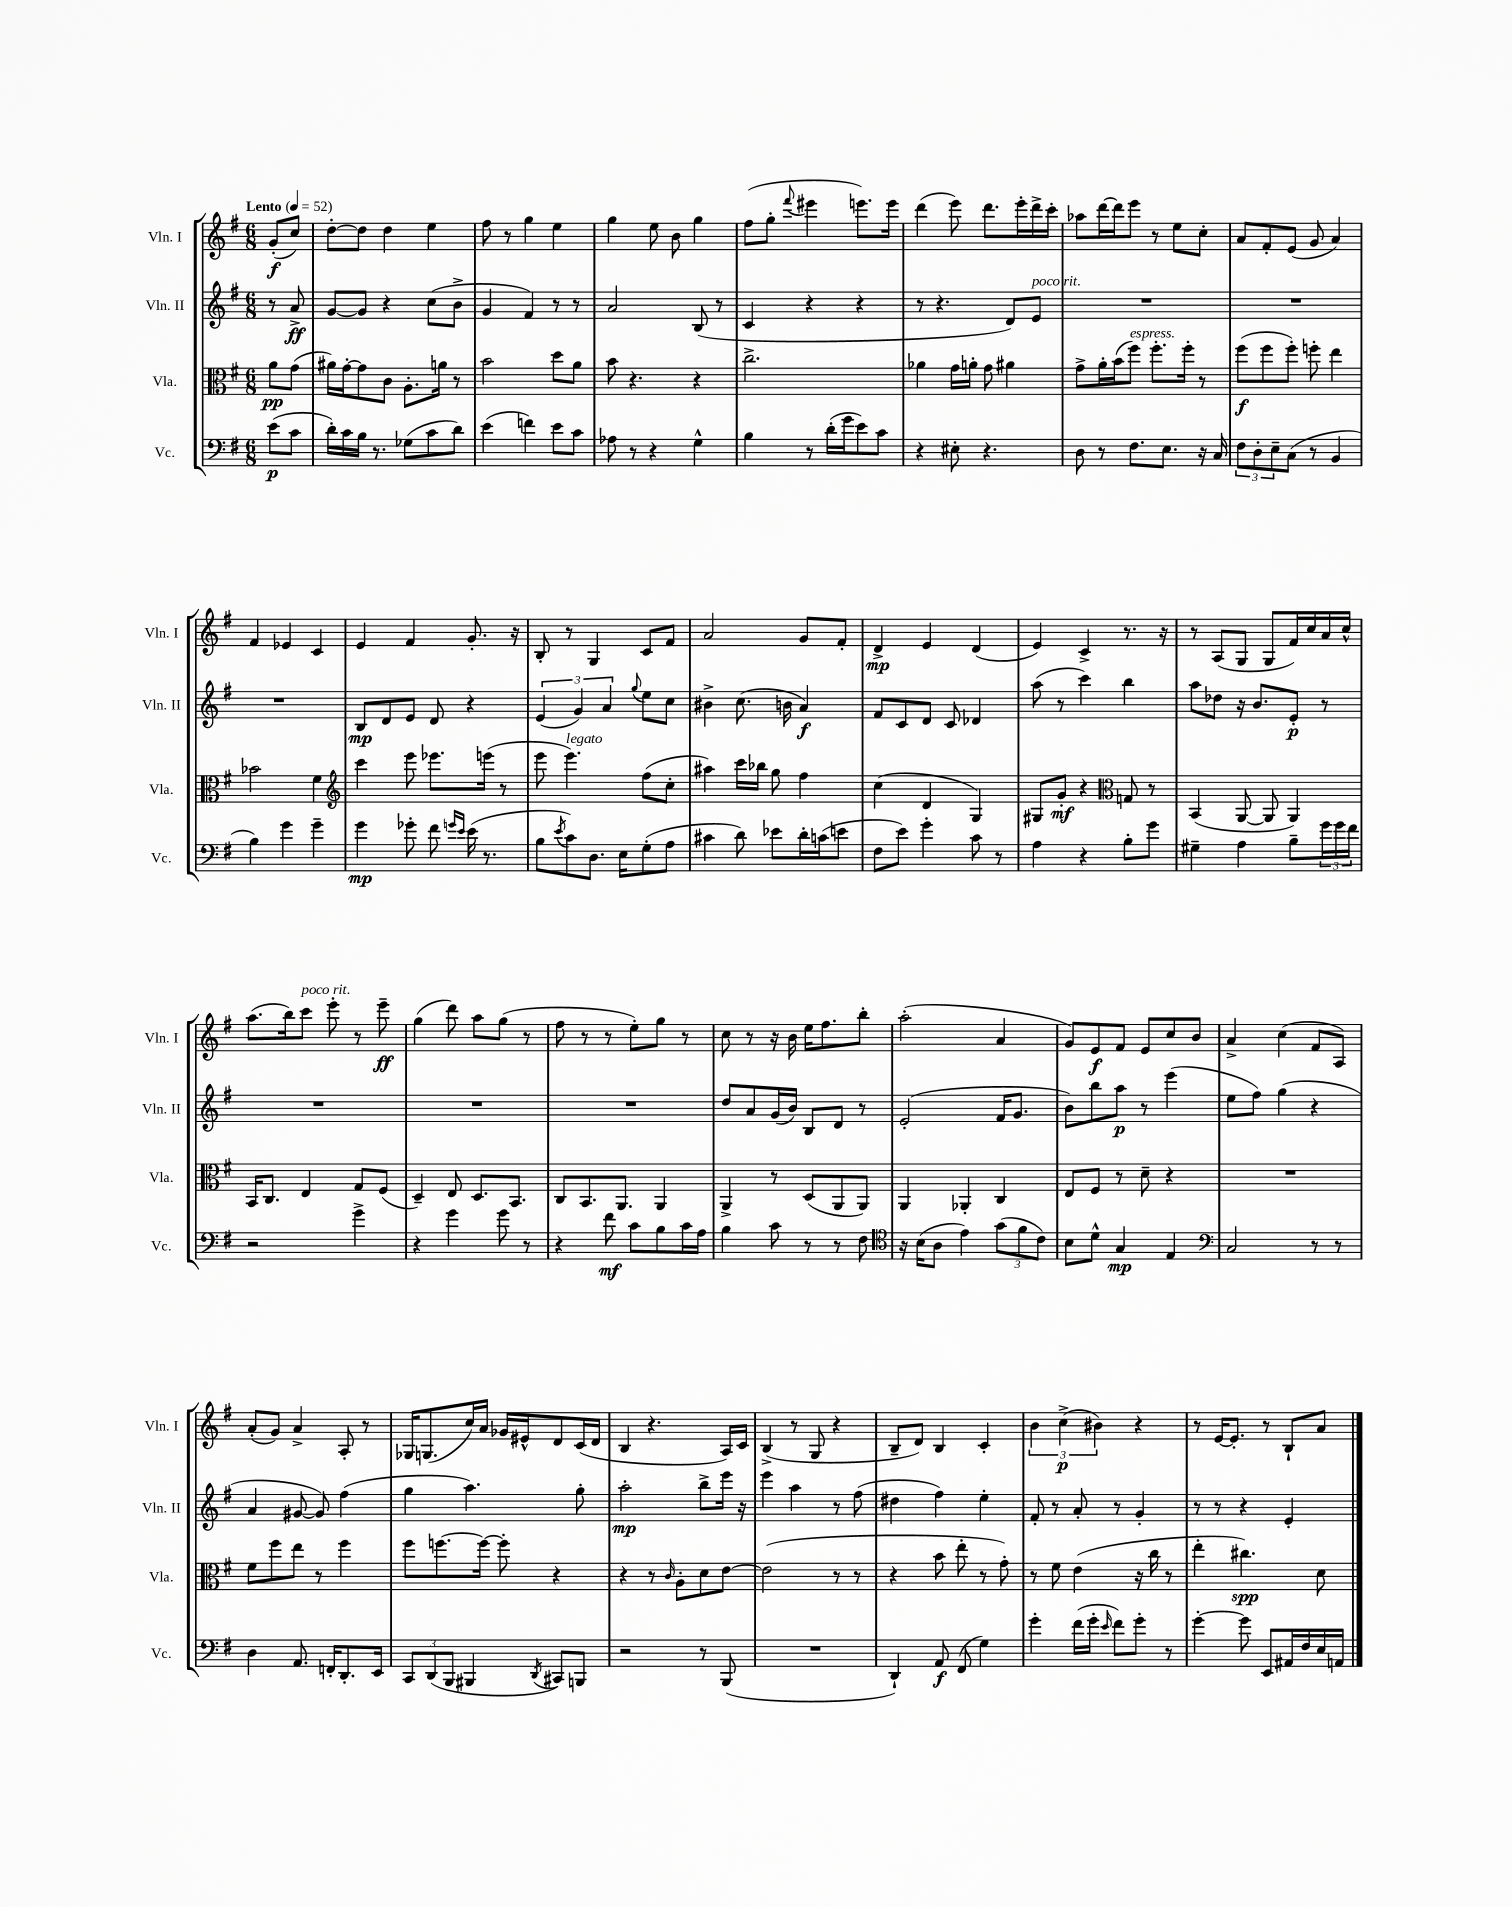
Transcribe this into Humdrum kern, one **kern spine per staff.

**kern	**kern	**kern	**kern
*staff4	*staff3	*staff2	*staff1
*clefF4	*clefC3	*clefG2	*clefG2
*k[f#]	*k[f#]	*k[f#]	*k[f#]
*M6/8	*M6/8	*M6/8	*M6/8
*MM52	*MM52	*MM52	*MM52
(8e	8a	8r	(8g'
8c	(8g	8a^	8cc)
=	=	=	=
16d')	16a#)	[8g	[8dd'
16c	[16g'	.	.
16B	8g]	8g]	8dd]
8.r	.	.	.
.	8c	4r	4dd
(8G-	8.A'	.	.
8c	.	(8cc	4ee
.	16a	.	.
8d)	8r	8b^	.
=	=	=	=
(4e	2b	4g	8ff#
.	.	.	8r
4f)	.	4f#)	4gg
8e	8dd	8r	4ee
8c	8a	8r	.
=	=	=	=
8A-	8b	2a	4gg
8r	4.r	.	.
4r	.	.	8ee
.	.	.	8b
4G^^	4r	(8B	4gg
.	.	8r	.
=	=	=	=
4B	2.cc^	4c	(8ff#
.	.	.	8gg'
.	.	.	8qqfff#
8r	.	4r	4eee#
(16d'	.	.	.
16g	.	.	.
8e)	.	4r	8.eee)
8c	.	.	.
.	.	.	16eee
=	=	=	=
4r	4a-	8r	(4ddd
.	.	4.r	.
8E#'	16g	.	8eee)
.	16a'	.	.
4.r	8g	.	8.ddd
.	4a#	8d)	.
.	.	.	16eee'
.	.	8e	16ddd^
.	.	.	16ccc'
=	=	=	=
8D	8g^	2.r	8aa-
8r	16a'	.	[16ddd
.	(16b	.	16ddd]
8.F#	8ff#)	.	8eee
.	8.ff#'	.	8r
8.E	.	.	.
.	.	.	8ee
.	16ff#'	.	.
16r	8r	.	8cc'
16C	.	.	.
=	=	=	=
12F#	(8ff#	2.r	8a
12D'	.	.	.
.	8ff#	.	8f#'
12E~	.	.	.
(8C	8ff#')	.	(8e
8r	8ff'	.	8g
4BB	4ee	.	4a)
=	=	=	=
4B)	2b-	2.r	4f#
4g	.	.	4e-
4g~	4f#	.	4c
=	=	=	=
*	*clefG2	*	*
4g	4ccc	8B	4e
.	.	8d	.
8g-'	8eee	8e	4f#
8f#	8.eee-	8d	.
16qqg	.	.	.
16qqe	.	.	.
(16e	.	4r	8.g'
8.r	(16eee	.	.
.	8r	.	.
.	.	.	16r
=	=	=	=
8B	8eee	(6e	8B'
8qe	.	.	.
8c)	4.eee)	.	8r
.	.	6g)	.
8.D	.	.	4G
.	.	6a	.
16E	.	.	.
.	.	8qqgg	.
(8G'	(8ff#	8ee	8c
8A	8cc'	8cc	8f#
=	=	=	=
4c#	4aa#)	4b#^	2a
8d)	16ccc	(8.cc	.
.	16bb-	.	.
8e-	8gg	.	.
.	.	16b	.
16d'	4ff#	4a)	8g
(16c	.	.	.
8e	.	.	8f#'
=	=	=	=
8F#	(4cc	8f#	4d^
8e)	.	8c	.
4g'	4d	8d	4e
.	.	8c	.
8c	4G)	4d-	(4d
8r	.	.	.
=	=	=	=
4A	8G#	(8aa	4e)
.	8g'	8r	.
4r	4r	4ccc)	4c^
*	*clefC3	*	*
8B'	8G	4bb	8.r
8g	8r	.	.
.	.	.	16r
=	=	=	=
4G#~	(4BB	8aa	8r
.	.	8dd-	(8A
4A	[8AA	16r	8G
.	.	8.b	.
.	8AA]	.	8G
8B~	4AA)	8e'	16f#)
.	.	.	16cc
24g	.	8r	16a
24g	.	.	.
.	.	.	16cc^^
24f#	.	.	.
=	=	=	=
2r	16BB	2.r	(8.aa
.	8.C	.	.
.	.	.	16bb)
.	4E	.	8ccc
.	.	.	8eee'
4g^	8G	.	8r
.	(8F#	.	8eee~
=	=	=	=
4r	4D~)	2.r	(4gg
4g	8E	.	8ddd)
.	8.D	.	8aa
8g	.	.	(8gg
.	8.BB	.	.
8r	.	.	8r
=	=	=	=
4r	8C	2.r	8ff#
.	8.BB	.	8r
8f#	.	.	8r
.	8.AA	.	.
8c	.	.	8ee')
8B	4AA	.	8gg
16c	.	.	8r
16A	.	.	.
=	=	=	=
4B	4AA^	8dd	8cc
.	.	8a	8r
8c	8r	(16g	16r
.	.	16b)	16b
8r	(8D	8B	16ee
.	.	.	8.ff#
8r	8AA	8d	.
8F#	8AA)	8r	8bb'
=	=	=	=
*clefC4	*	*	*
16r	4AA	(2e'	(2aa'
(16B	.	.	.
8A	.	.	.
4e)	4AA-'	.	.
(12g	4C	16f#	4a
.	.	8.g	.
12f#	.	.	.
12c)	.	.	.
=	=	=	=
8B	8E	8b)	8g)
8d^^	8F#	8bb	8e
4G	8r	8aa	8f#
.	8d~	8r	8e
4E	4r	(4eee	8cc
.	.	.	8b
=	=	=	=
*clefF4	*	*	*
2C	2.r	8ee	4a^
.	.	8ff#)	.
.	.	(4gg	(4cc
8r	.	4r	8f#
8r	.	.	8A)
=	=	=	=
4D	8f#	4a	(8a'
.	8ff#	.	8g)
8.AA	8ee	[8g#	4a^
.	8r	8g#])	.
16FF'	.	.	.
8.DD'	4ff#	(4ff#	8A'
.	.	.	8r
16EE	.	.	.
=	=	=	=
12CC	8ff#	4gg	16G-
.	.	.	(8.G
(12DD	.	.	.
.	[8.ff	.	.
12BBB	.	.	.
4BBB#	.	4.aa)	16cc)
.	16ff_	.	16a
.	8ff']	.	16g-
.	.	.	16e#^^
8qDD	.	.	.
8CC#)	4r	.	8d
8BBB	.	8gg'	(16c
.	.	.	16d
=	=	=	=
2r	4r	2aa'	4B
.	8r	.	4.r
.	16qqc	.	.
.	8A'	.	.
8r	8d	8bb^	.
(8BBB	[8e	16eee	16A)
.	.	16r	16c
=	=	=	=
2.r	(2e]	4eee	(4B^
.	.	4aa	8r
.	.	.	8G
.	8r	8r	4r
.	8r	(8ff#	.
=	=	=	=
4DD`)	4r	4dd#	8B~
.	.	.	8d)
8AA	8b	4ff#)	4B
(8FF#	8ee'	.	.
4G)	8r	4ee'	4c'
.	8g')	.	.
=	=	=	=
4g'	8r	8f#'	6b
.	8f#	8r	.
.	.	.	(6cc^
(16f#	(4e	8a'	.
16g'	.	.	.
.	.	.	6b#)
16qqe	.	.	.
8f#)	.	8r	.
8g'	16r	4g'	4r
.	16cc	.	.
8r	8r	.	.
=	=	=	=
[4g'	4ee'	8r	8r
.	.	8r	[16e
.	.	.	8.e']
8g]	4.cc#)	4r	.
8EE	.	.	8r
16AA#	.	4e'	8B`
16F#	.	.	.
16E	8d	.	8a
16AA	.	.	.
==	==	==	==
*-	*-	*-	*-
